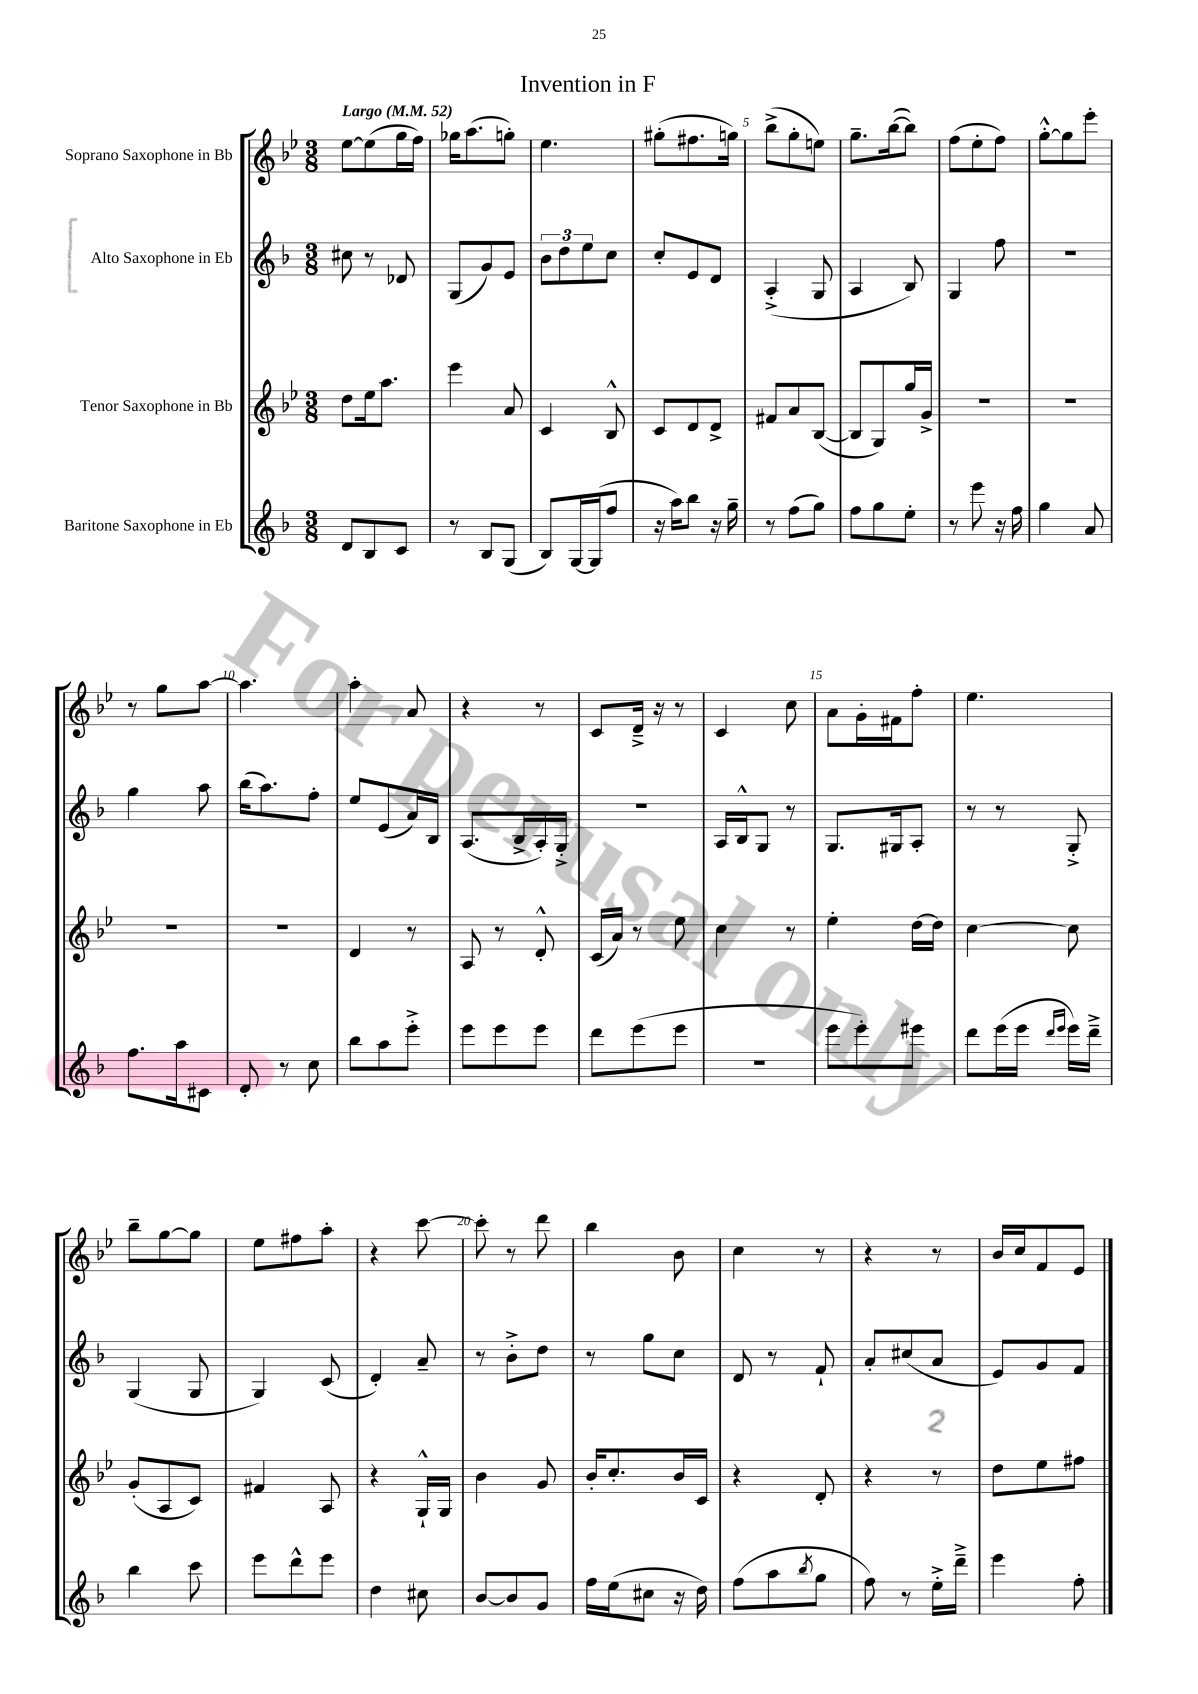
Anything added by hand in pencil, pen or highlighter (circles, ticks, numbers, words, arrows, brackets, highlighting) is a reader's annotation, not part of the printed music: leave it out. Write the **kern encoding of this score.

**kern	**kern	**kern	**kern
*staff4	*staff3	*staff2	*staff1
*clefG2	*clefG2	*clefG2	*clefG2
*k[b-]	*k[b-e-]	*k[b-]	*k[b-e-]
*M3/8	*M3/8	*M3/8	*M3/8
*MM52	*MM52	*MM52	*MM52
8d/L	8dd\L	8cc#\	[8ee-\L
8B-/	16ee-\k	8r	(8ee-\]
.	8.aa\J	.	.
8c/J	.	8d-/	16gg\L
.	.	.	16ff\JJ)
=	=	=	=
8r	4eee-\	(8G/L	16gg-\LK
.	.	.	(8.aa\
8B-/L	.	8g/)	.
(8G/J	8a/	8e/J	8gg'\J)
=	=	=	=
8B-/L)	4c/	12b-\L	4.ee-\
.	.	12dd\	.
[16G/L	.	.	.
.	.	12ee\	.
(16G/]J	.	.	.
8ff/J	8B-^^/	8cc\J	.
=	=	=	=
16r	8c/L	8cc'/L	(8gg#'\L
16aa\LK)	.	.	.
8bb-\J	8d/	8e/	8.ff#\
16r	8d^/J	8d/J	.
16gg~\	.	.	16gg\Jk)
=	=	=	=
8r	8f#/L	(4A'^/	(8bb-^\L
(8ff\L	8a/	.	8gg'\
8gg\J)	([8B-/J	8G/	8ee\J)
=	=	=	=
8ff\L	8B-/]L	4A/	8.gg~\L
8gg\	8G/)	.	.
.	.	.	([16bb-\k
8ee'\J	16gg/L	8B-/)	8bb-\]J)
.	16g^/JJ	.	.
=	=	=	=
8r	4.r	4G/	(8ff\L
8eee\	.	.	8ee-'\
16r	.	8ff\	8ff\J)
16ff\	.	.	.
=	=	=	=
4gg\	4.r	4.r	[8gg'^^\L
.	.	.	8gg\]
8a/	.	.	8eee-'\J
=	=	=	=
8.ff\L	4.r	4gg\	8r
.	.	.	8gg\L
16aa\k	.	.	.
8c#\J	.	8aa\	[8aa\J
=	=	=	=
8d'/	4.r	(16bb-\LK	4.aa\]
.	.	8.aa\)	.
8r	.	.	.
8cc\	.	8ff'\J	.
=	=	=	=
8bb-\L	4d/	8ee/L	4aa'\
8aa\	.	(8e/	.
8eee'^\J	8r	16a/L)	8a/
.	.	16B-/JJ	.
=	=	=	=
8eee\L	8A/	(8.A/L	4r
8eee\	8r	.	.
.	.	16B-^/L	.
8eee\J	8d'^^/	16A'/)	8r
.	.	16G'^/JJ	.
=	=	=	=
8ddd\L	(16c/LL	4.r	8c/L
.	16a/JJ)	.	.
(8eee\	8r	.	16d~^/Jk
.	.	.	16r
8eee\J	8ee-\	.	8r
=	=	=	=
4.r	4cc\	16A/LL	4c/
.	.	16B-^^/J	.
.	.	8G/J	.
.	8r	8r	8cc\
=	=	=	=
8eee\L	4ee-'\	8.G/L	8a\L
8eee'\)	.	.	16g'\L
.	.	16G#/k	16f#\J
8eee#\J	[16dd\LL	8A'/J	8ff'\J
.	16dd\]JJ	.	.
=	=	=	=
8ddd\L	[4cc\	8r	4.ee-\
(16eee\L	.	8r	.
16eee\JJ	.	.	.
16qqddd/LL	.	.	.
16qqeee/JJ	.	.	.
16eee\LL)	8cc\]	8G'^/	.
16ddd~^\JJ	.	.	.
=	=	=	=
4bb-\	(8g'/L	(4G/	8bb-~\L
.	8A/	.	[8gg\
8ccc\	8c/J)	8G/	8gg\]J
=	=	=	=
8eee\L	4f#/	4G/)	8ee-\L
8ddd^^\	.	.	8ff#\
8eee\J	8A/	(8c/	8aa'\J
=	=	=	=
4dd\	4r	4d'/)	4r
8cc#\	16G`^^/LL	8a~/	[8ccc\
.	16G/JJ	.	.
=	=	=	=
[8b-/L	4b-\	8r	8ccc'\]
8b-/]	.	8b-'^\L	8r
8g/J	8g/	8dd\J	8ddd\
=	=	=	=
16ff\LL	16b-'/LK	8r	4bb-\
(16ee\J	8.cc'/	.	.
8cc#\J	.	8gg\L	.
16r	16b-/L	8cc\J	8b-\
16dd\)	16c/JJ	.	.
=	=	=	=
(8ff\L	4r	8d/	4cc\
8aa\	.	8r	.
8qbb-/	.	.	.
8gg\J	8d'/	8f`/	8r
=	=	=	=
8ff\)	4r	8a'/L	4r
8r	.	(8cc#/	.
16ee'^\LL	8r	8a/J	8r
16ddd~^\JJ	.	.	.
=	=	=	=
4eee\	8dd\L	8e/L)	16b-/LL
.	.	.	16cc/J
.	8ee-\	8g/	8f/
8ff'\	8ff#\J	8f/J	8e-/J
==	==	==	==
*-	*-	*-	*-
